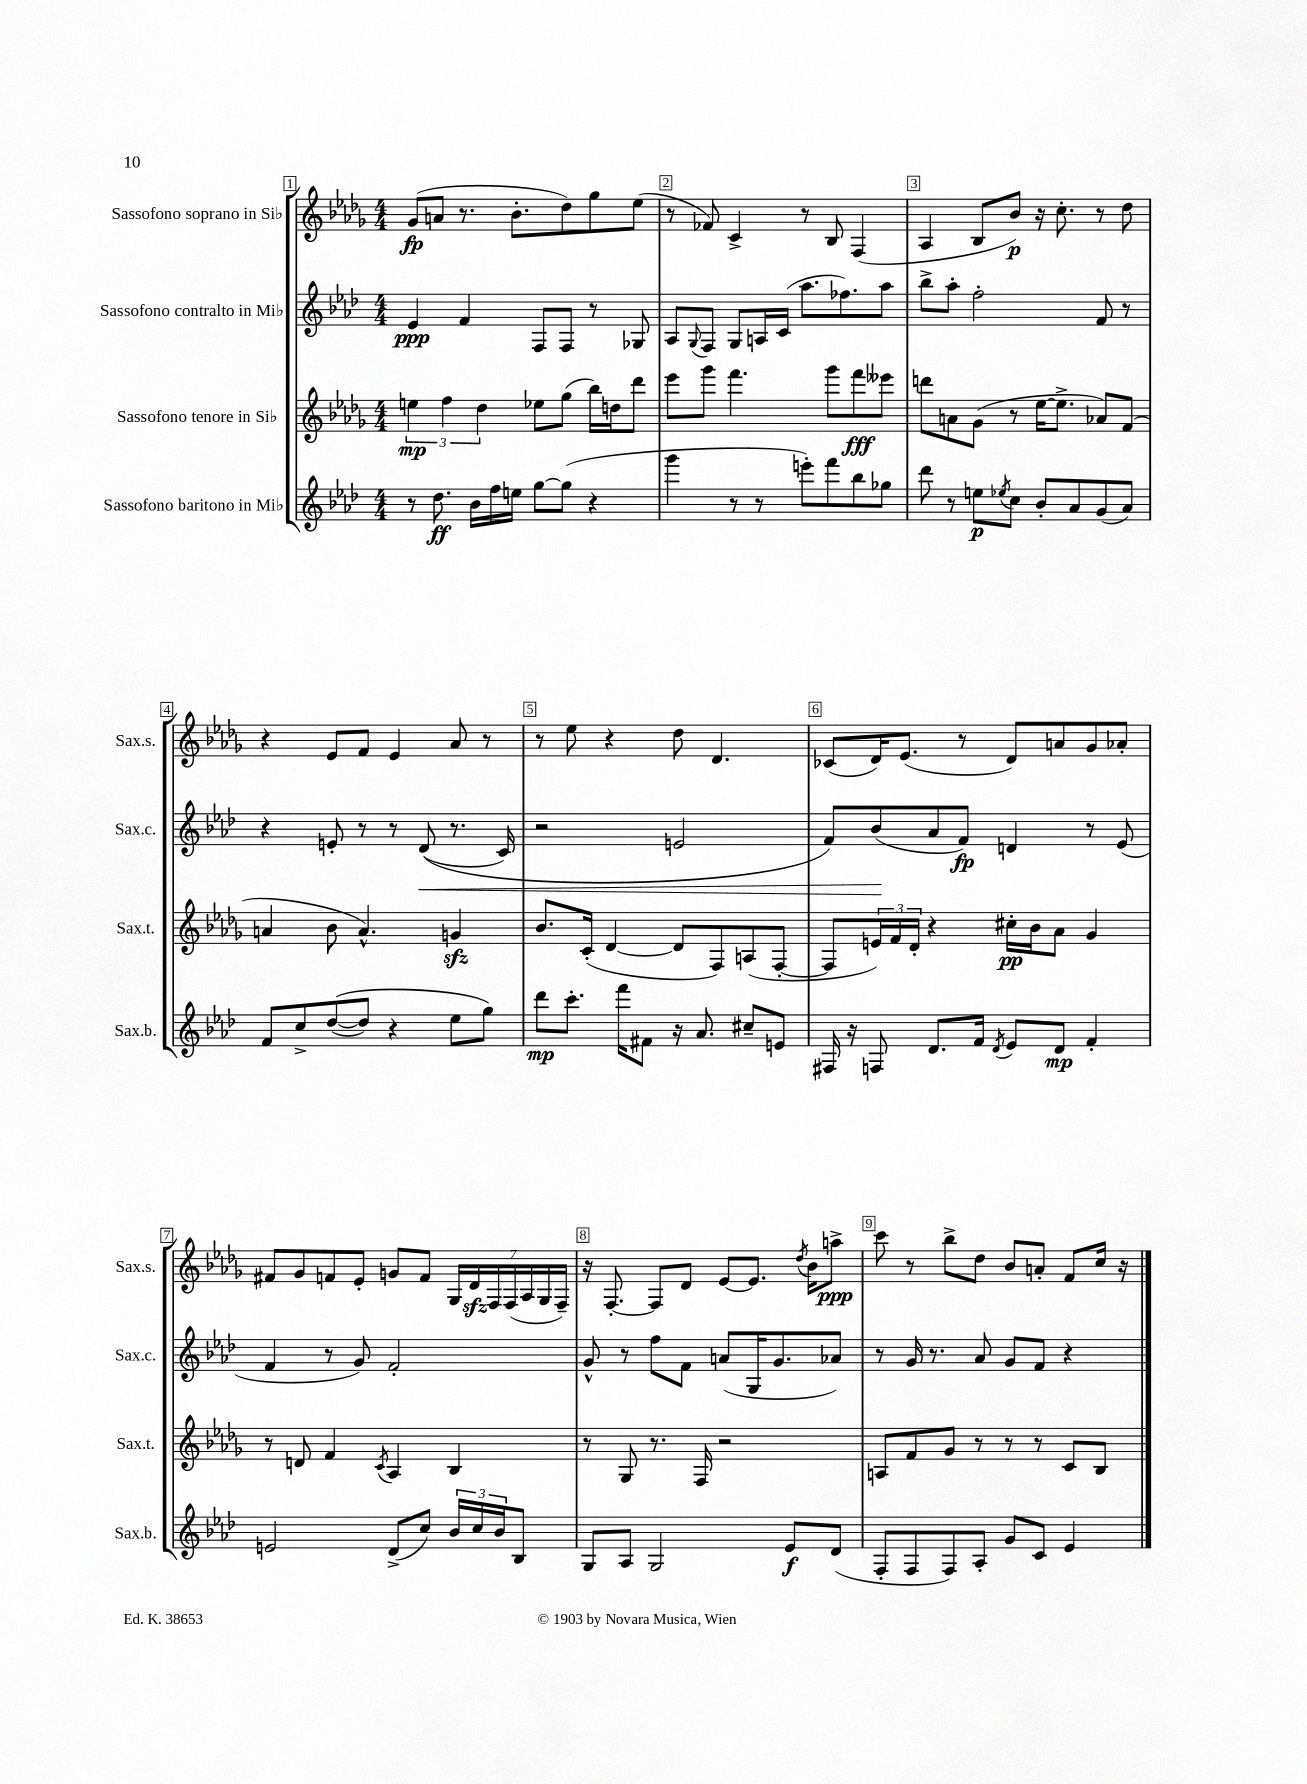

**kern	**kern	**kern	**kern
*staff4	*staff3	*staff2	*staff1
*clefG2	*clefG2	*clefG2	*clefG2
*k[b-e-a-d-]	*k[b-e-a-d-g-]	*k[b-e-a-d-]	*k[b-e-a-d-g-]
*M4/4	*M4/4	*M4/4	*M4/4
8r	6ee	4e-	(8g-
8.dd-	.	.	8a
.	6ff	.	.
.	.	4f	8.r
16b-	.	.	.
.	6dd-	.	.
16ff	.	.	.
16ee	.	.	8.b-'
[8gg	8ee-	8F	.
(8gg]	(8gg-	8F	8dd-)
4r	16bb-)	8r	8gg-
.	16dd	.	.
.	8ddd-	8G-	(8ee-
=	=	=	=
4ggg	8eee-	8A-	8r
.	.	8qqG	.
.	8ggg-	8F	8f-)
8r	4.fff	8G	4c^
8r	.	16A	.
.	.	(16c	.
8eee')	.	8.aa-	8r
8fff	8ggg-	.	8B-
.	.	8.ff-)	.
8bb-	8fff	.	(4F
8gg-	8eee--	8aa-	.
=	=	=	=
8ddd-	8ddd	8bb-^	4A-
8r	8a	8aa-'	.
8ee	(8g-	2ff'	8B-
8qee-	.	.	.
8cc	8r	.	8b-)
8b-'	[16ee-	.	16r
.	8.ee-^]	.	8.cc'
8a-	.	.	.
(8g	8a-)	8f	8r
8a-)	(8f	8r	8dd-
=	=	=	=
8f	4a	4r	4r
8cc^	.	.	.
&(([8dd-	8b-	8e'	8e-
8dd-])	4.a^^)	8r	8f
4r	.	8r	4e-
.	.	&((8d-	.
8ee-	4g	8.r	8a-
8gg&)	.	.	8r
.	.	16c)	.
=	=	=	=
8ddd-	8.b-	2r	8r
8.ccc'	.	.	8ee-
.	(16c'	.	.
.	[4d-	.	4r
16fff	.	.	.
8f#	.	.	.
16r	8d-]	2e	8dd-
8.a-	.	.	.
.	8F)	.	4.d-
8cc#~	(8A	.	.
8e	[8F'	.	.
=	=	=	=
16F#	8F]	8f&)	(8c-
16r	.	.	.
8F	24e)	(8b-	16d-)
.	24f	.	.
.	.	.	(8.e-
.	24d-'	.	.
8.d-	4r	8a-	.
.	.	8f)	8r
16f	.	.	.
8qd-	.	.	.
8e-	16cc#'	4d	8d-)
.	16b-	.	.
8d-	8a-	.	8a
4f'	4g-	8r	8g-
.	.	(8e-	8a-'
=	=	=	=
2e	8r	4f	8f#
.	8d	.	8g-
.	4f	8r	8f
.	.	8g)	8e-'
.	8qc	.	.
(8d-^	4A-	2f'	8g
8cc)	.	.	8f
24b-	4B-	.	28G-
.	.	.	28d-
24cc	.	.	.
.	.	.	28F
24b-	.	.	.
.	.	.	(28F
8B-	.	.	.
.	.	.	28A-
.	.	.	28G-
.	.	.	28F~)
=	=	=	=
8G	8r	8g^^	16r
.	.	.	[8.F'
8A-	8G-	8r	.
2G	8.r	8ff	8F]
.	.	8f	8d-
.	16F	.	.
.	2r	(8a	[8e-
.	.	16G	8.e-]
.	.	8.g	.
8e-	.	.	.
.	.	.	8qdd-
.	.	.	16b-
(8d-	.	8a-)	8aa^
=	=	=	=
8F'	8A	8r	8ccc
8F	8f	16g	8r
.	.	8.r	.
8F)	8g-	.	8bb-^
8A-'	8r	8a-	8dd-
8g	8r	8g	8b-
8c	8r	8f	8a'
4e-	8c	4r	8f
.	8B-	.	16cc
.	.	.	16r
==	==	==	==
*-	*-	*-	*-
